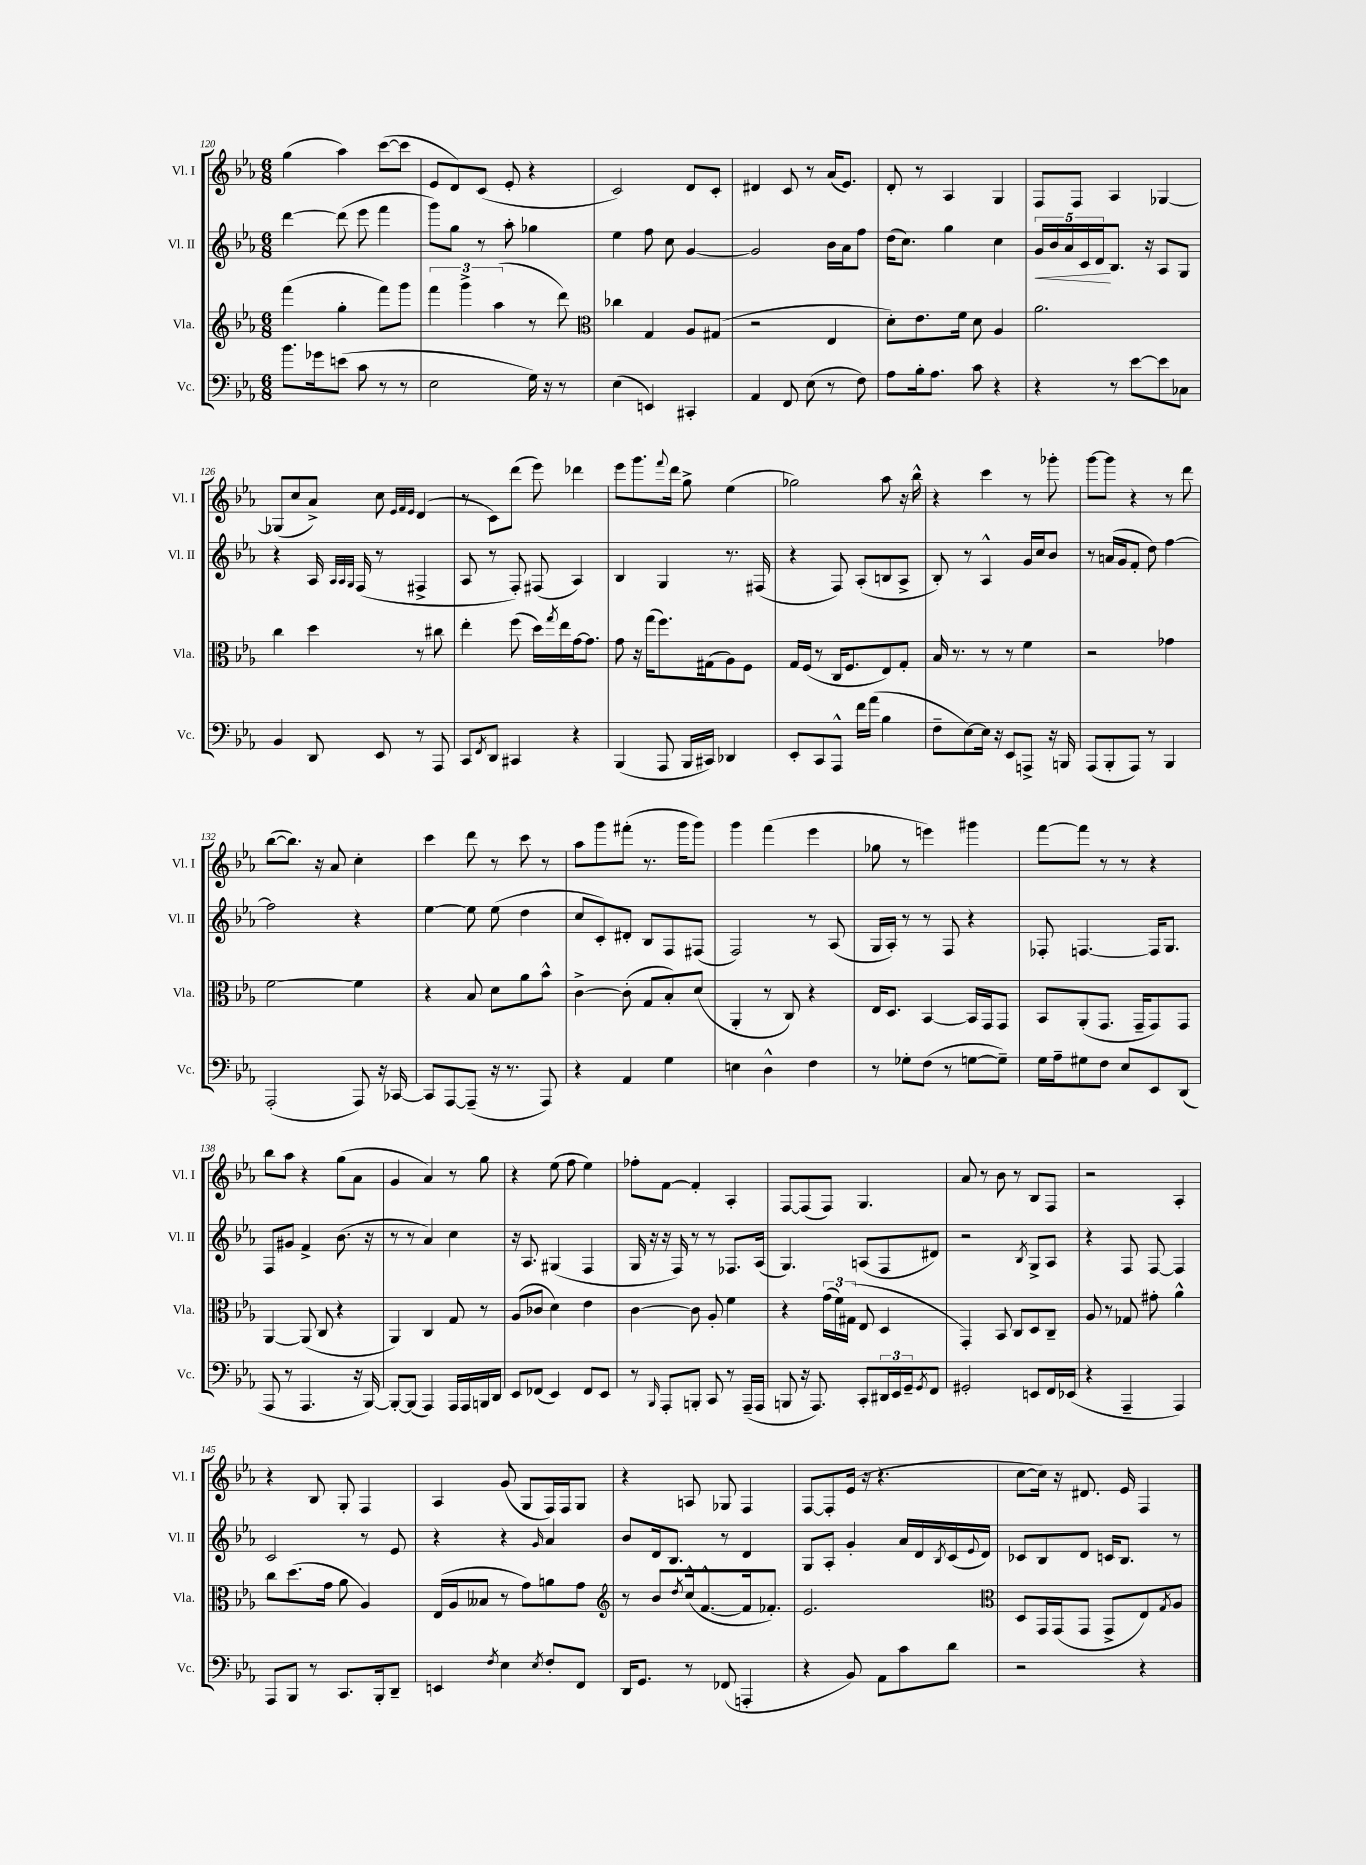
<<
\new StaffGroup <<
\new Staff = "s0" \with { instrumentName = "Vl. I" shortInstrumentName = "Vl. I" } {
    \clef treble \key ees \major \numericTimeSignature \time 6/8
    g''4( aes''4) c'''8~( c'''8 |
    ees'8 d'8) c'8( ees'8-. r4 |
    c'2) d'8 c'8-. |
    dis'4 c'8 r8 aes'16( ees'8.) |
    d'8-. r8 aes4 g4 |
    f8 f8 aes4 ges4~ |
    ges8( c''8 aes'8->) c''8 \grace { ees'32 f'32 ees'32 } d'4( |
    r8 c'8) d'''8( ees'''8) des'''4 |
    ees'''8 g'''8. \appoggiatura { f'''8 } d'''16 g''8-> ees''4( |
    ges''2) aes''8 r16 bes''16-^ |
    r4 c'''4 r8 ges'''8-. |
    g'''8~ g'''8 r4 r8 d'''8 |
    bes''8~( bes''8.) r16 aes'8 c''4-. |
    c'''4 d'''8 r8 c'''8 r8 |
    aes''8 g'''8 fis'''8-.( r8. g'''16 g'''8) |
    g'''4 f'''4( ees'''4 |
    ges''8 r8 e'''4) gis'''4 |
    f'''8~ f'''8 r8 r8 r4 |
    bes''8 aes''8 r4 g''8( aes'8 |
    g'4 aes'4) r8 g''8 |
    r4 ees''8( f''8 ees''4) |
    fes''8-. f'8~ f'4-. aes4-. |
    f8~ f8( f8) g4. |
    aes'8 r8 bes'8 r8 bes8 f8 |
    r2 aes4-. |
    r4 bes8 g8-. f4 |
    aes4 g'8( g8 f16) f16 g8 |
    r4 a8 ges8 f4 |
    f8~ f8-. ees'16( r16 r4. |
    c''8~ c''16) r16 dis'8. ees'16 f4 \bar "|." |
}
\new Staff = "s1" \with { instrumentName = "Vl. II" shortInstrumentName = "Vl. II" } {
    \clef treble \key ees \major \numericTimeSignature \time 6/8
    d'''4~ d'''8( ees'''8 f'''4 |
    g'''8) g''8 r8 aes''8-. ges''4 |
    ees''4 f''8 c''8 g'4~ |
    g'2 bes'16 aes'16 f''8 |
    d''16( c''8.) g''4 c''4 |
    \tuplet 5/4 { g'16\< bes'16 aes'16 c'16 d'16\! } bes8. r16 aes8 g8 |
    r4 aes16 \grace { aes32 aes32 g32 } f16( r8 fis4-> |
    aes8 r8 f8-.) fis8( aes4) |
    bes4 g4 r8. fis16( |
    r4 f8) aes8-.( b8 aes8-> |
    bes8-.) r8 aes4-^ g'16 c''16 bes'8 |
    r8 a'16( g'16 f'8-. d''8) f''4~ |
    f''2 r4 |
    ees''4~ ees''8 ees''8( d''4 |
    c''8 c'8-.) dis'8-. bes8 f8 fis8( |
    f2) r8 aes8( |
    g16 aes16-.) r8 r8 f8 r4 |
    fes8-. f4.~ f16 g8. |
    f8 gis'8 f'4-> bes'8.( r16 |
    r8 r8 aes'4) c''4 |
    r16 aes8. gis4( f4 |
    g16 r16 r16 f16) r8 r8 fes8. aes16( |
    g4.) a8( f8 dis'8) |
    r2 \acciaccatura { bes8 } g8-> aes8 |
    r4 f8 f8~ f4 |
    c'2 r8 ees'8 |
    r4 r4 \grace { g'16 } aes'4 |
    bes'8 d'16 bes8. r8 d'4 |
    g8 aes8-. g'4-. aes'16 d'16 \acciaccatura { bes8 } c'16( \appoggiatura { ees'8 } d'16) |
    ces'8 bes8 d'8 c'16 bes8. r8 \bar "|." |
}
\new Staff = "s2" \with { instrumentName = "Vla." shortInstrumentName = "Vla." } {
    \clef treble \key ees \major \numericTimeSignature \time 6/8
    f'''4( g''4-. f'''8) g'''8 |
    \tuplet 3/2 { f'''4 g'''4-> aes''4( } r8 d'''8) |
    \clef alto ces''4 g4 aes8 gis8( |
    r2 ees4 |
    d'8-.) ees'8. f'16 d'8 aes4 |
    aes'2. |
    c''4 d''4 r8 cis''8 |
    ees''4-. f''8( d''16) \acciaccatura { g''8 } ees''16 g'16~ g'8. |
    g'8 r16 g''16( f''8.) gis16( aes8) f8 |
    g16 f16( r8 c16 f8. ees8) g8-. |
    bes16 r8. r8 r8 f'4 |
    r2 ges'4 |
    f'2~ f'4 |
    r4 bes8 d'8 aes'8 bes'8-^ |
    c'4~-> c'8-.( g8 bes8-.) d'8( |
    aes,4-. r8 c8) r4 |
    ees16 d8. bes,4~ bes,16 g,16 g,8 |
    bes,8 aes,8-.( g,8. g,16-- g,8) g,8 |
    aes,4~ aes,8( c8 r4 |
    aes,4) c4 g8 r8 |
    aes8( ces'8 d'4) ees'4 |
    c'4~ c'8 aes8-. f'4 |
    r4 \tuplet 3/2 { g'16( f'16) gis16( } ees8 d4 |
    g,4-.) bes,8 c8 d8 c8-- |
    aes8 r8 ges8 gis'8-. aes'4-^ |
    c''8 d''8.( g'16 aes'8 aes4) |
    ees16( aes16 beses8 r8 g'8) a'8 g'8 |
    \clef treble r8 bes'8 \acciaccatura { d''8 } c''16-^( f'8.~-^ f'16 fes'8.-.) |
    ees'2. |
    \clef alto d8 g,16 g,16( g,8 g,8-> ees8) \acciaccatura { g8 } aes8 \bar "|." |
}
\new Staff = "s3" \with { instrumentName = "Vc." shortInstrumentName = "Vc." } {
    \clef bass \key ees \major \numericTimeSignature \time 6/8
    bes'8. ges'16 e'8( c'8 r8 r8 |
    ees2 g16) r16 r8 |
    ees4( e,4) cis,4-. |
    aes,4 f,8 ees8( r8 f8) |
    aes8 bes16-. aes8. c'8 r4 |
    r4 r8 ees'8~ ees'8 ces8 |
    bes,4 d,8 ees,8 r8 aes,,8 |
    c,8 \acciaccatura { f,8 } d,8 cis,4 r4 |
    bes,,4( aes,,8 bes,,16 cis,16) des,4 |
    ees,8-. c,8 aes,,8-^ f'16 aes'16( bes4 |
    f8-- ees8~) ees16 r16 ees,8 a,,8-> r16 b,,16 |
    aes,,8( bes,,8-. aes,,8) r8 bes,,4 |
    aes,,2-.( aes,,8) r16 ces,16~ |
    ces,8 aes,,8~ aes,,8--( r16 r8. aes,,8) |
    r4 aes,4 g4 |
    e4 d4-^ f4 |
    r8 ges8-. f8( r8 g8~ g8--) |
    g16 aes16-- gis8 f8 ees8 ees,8 d,8( |
    aes,,8 r8 aes,,4. r16 bes,,16~) |
    bes,,8~-. bes,,8( aes,,4) aes,,16 aes,,16 b,,16 d,16 |
    ees,8 fes,8( ees,4) fes,8 ees,8 |
    r8 \grace { bes,,16 } aes,,8-. b,,8-. c,8 r8 aes,,16--( aes,,16 |
    b,,8 r16 aes,,8.) c,8-. \tuplet 3/2 { dis,16 ees,16 g,16-- } \acciaccatura { g,8 } f,8 |
    gis,2-. e,8 f,16 ees,16( |
    r4 aes,,4-- aes,,4) |
    aes,,8 bes,,8 r8 c,8. bes,,16-. d,8-- |
    e,4 \acciaccatura { f8 } ees4 \acciaccatura { ees8 } f8-. f,8 |
    d,16 g,8. r8 fes,8( a,,4-. |
    r4 bes,8) aes,8 c'8 d'8 |
    r2 r4 \bar "|." |
}
>>
>>
\layout { \context { \Score currentBarNumber = #120 } }
